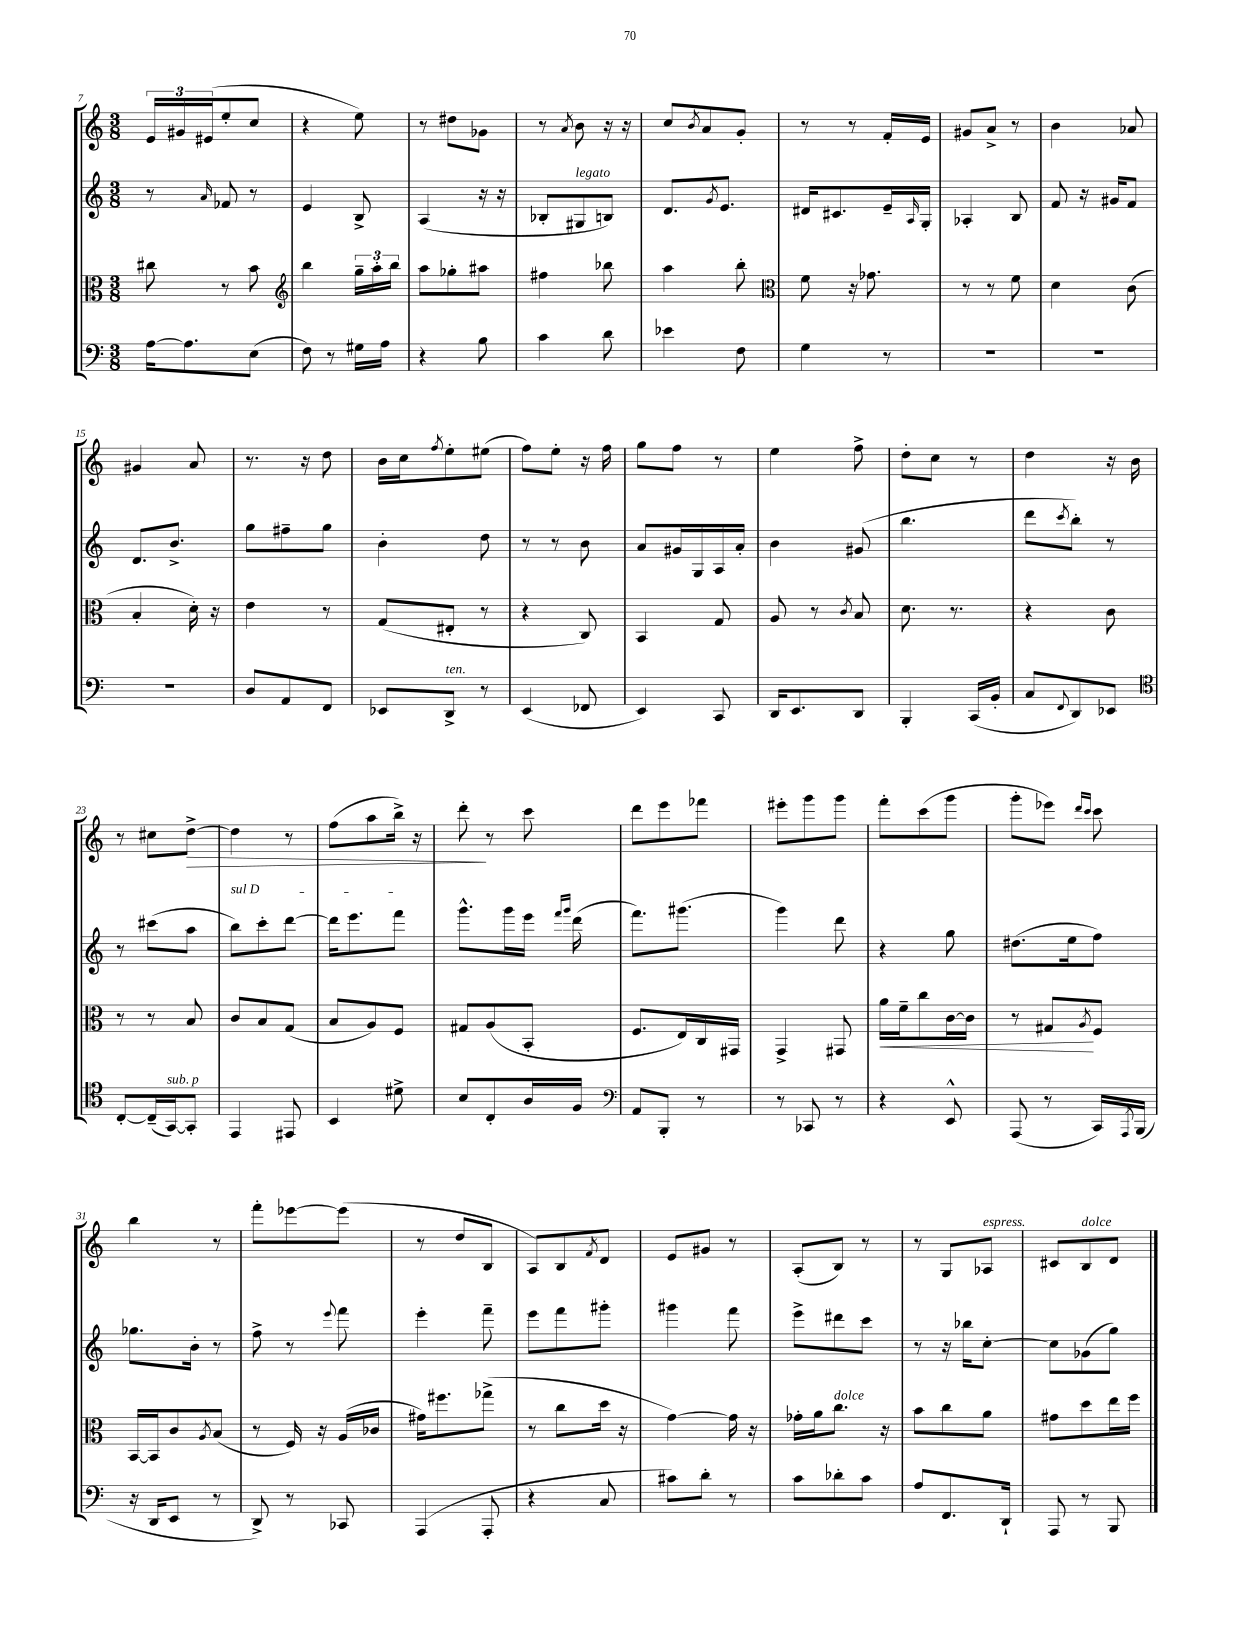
<<
\new StaffGroup <<
\new Staff = "s0" {
    \clef treble \key c \major \numericTimeSignature \time 3/8
    \tuplet 3/2 { e'16 gis'16 eis'16( } e''8-. c''8 |
    r4 e''8) |
    r8 dis''8 ges'8 |
    r8 \acciaccatura { a'8 } b'8 r16 r16 |
    c''8 \acciaccatura { b'8 } a'8 g'8-. |
    r8 r8 f'16-. e'16 |
    gis'8 a'8-> r8 |
    b'4 aes'8 |
    gis'4 a'8 |
    r8. r16 d''8 |
    b'16 c''16 \acciaccatura { f''8 } e''8-. eis''8( |
    f''8) e''8-. r16 f''16 |
    g''8 f''8 r8 |
    e''4 f''8-> |
    d''8-. c''8 r8 |
    d''4 r16 b'16 |
    r8 cis''8 d''8~->\> |
    d''4 r8 |
    f''8( a''8 b''16->) r16 |
    d'''8-.\! r8 c'''8 |
    d'''8 e'''8 fes'''8 |
    eis'''8-. g'''8 g'''8 |
    f'''8-. c'''8( g'''8 |
    g'''8-. ees'''8) \grace { d'''16 c'''16 } c'''8 |
    b''4 r8 |
    f'''8-. ees'''8~ ees'''8( |
    r8 d''8 b8 |
    a8) b8 \acciaccatura { f'8 } d'8 |
    e'8 gis'8 r8 |
    a8-.( b8) r8 |
    r8 g8 aes8^\markup { \italic "espress." } |
    cis'8 b8^\markup { \italic "dolce" } d'8 \bar "|." |
}
\new Staff = "s1" {
    \clef treble \key c \major \numericTimeSignature \time 3/8
    r8 \grace { a'16 } fes'8 r8 |
    e'4 b8-> |
    a4( r16 r16 |
    bes8-. gis8^\markup { \italic "legato" } b8) |
    d'8. \acciaccatura { g'8 } e'8. |
    dis'16 cis'8. e'16-- \grace { a16 } g16-. |
    aes4-. b8 |
    f'8 r16 gis'16 f'8 |
    d'8. b'8.-> |
    g''8 fis''8-- g''8 |
    b'4-. d''8 |
    r8 r8 b'8 |
    a'8 gis'16 g16 a16 a'16-. |
    b'4 gis'8( |
    b''4. |
    d'''8 \acciaccatura { c'''8 } b''8-.) r8 |
    r8 cis'''8( a''8 |
    \once \override TextSpanner.bound-details.left.text = \markup { \italic "sul D" } b''8\startTextSpan) c'''8-. d'''8~ |
    d'''16 e'''8. f'''8\stopTextSpan |
    g'''8.-^ g'''16 e'''16 \grace { f'''16 g'''16 } d'''16( |
    f'''8.) gis'''8.( |
    g'''4) d'''8 |
    r4 g''8 |
    dis''8.( e''16 f''8) |
    ges''8. b'16-. r8 |
    f''8-> r8 \appoggiatura { e'''8 } f'''8 |
    e'''4-. f'''8-- |
    e'''8 f'''8 gis'''8-. |
    gis'''4 f'''8 |
    e'''8-> dis'''8 c'''8 |
    r8 r16 bes''16 c''8~-. |
    c''8 ges'8( g''8) \bar "|." |
}
\new Staff = "s2" {
    \clef alto \key c \major \numericTimeSignature \time 3/8
    cis''8 r8 b'8 |
    \clef treble b''4 \tuplet 3/2 { g''16-- a''16-. b''16 } |
    a''8 ges''8-. ais''8 |
    fis''4 bes''8 |
    a''4 b''8-. |
    \clef alto f'8 r16 ges'8. |
    r8 r8 f'8 |
    d'4 c'8( |
    b4-. d'16-.) r16 |
    e'4 r8 |
    g8( eis8-. r8 |
    r4 c8) |
    b,4 g8 |
    a8 r8 \acciaccatura { c'8 } b8 |
    d'8. r8. |
    r4 c'8 |
    r8 r8 b8 |
    c'8 b8 g8( |
    b8 a8) f8 |
    gis8 a8( b,8-. |
    f8. e16) c16 gis,16 |
    g,4-> gis,8 |
    a'16\< f'16-- c''8 c'16~ c'16 |
    r8 gis8\! \acciaccatura { a8 } f8 |
    b,16~ b,16 c'8 \acciaccatura { a8 } b8( |
    r8 f16) r16 a16( ces'16 |
    gis'16) fis''8. ges''8->( |
    r8 c''8 d''16 r16 |
    g'4~) g'16 r16 |
    ges'16-. a'16 c''8.^\markup { \italic "dolce" } r16 |
    b'8 c''8 a'8 |
    gis'8 d''8 e''16 f''16 \bar "|." |
}
\new Staff = "s3" {
    \clef bass \key c \major \numericTimeSignature \time 3/8
    a16~ a8. e8( |
    f8) r8 gis16 a16 |
    r4 b8 |
    c'4 d'8 |
    ees'4 f8 |
    g4 r8 |
    R4. |
    R4. |
    R4. |
    d8 a,8 f,8 |
    ees,8 d,8->^\markup { \italic "ten." } r8 |
    e,4( fes,8 |
    e,4) c,8 |
    d,16 e,8. d,8 |
    b,,4-. c,16( b,16-. |
    c8 \appoggiatura { f,8 } d,8) ees,8 |
    \clef tenor c8~-. c16--( g,16~^\markup { \italic "sub. p" }) g,8-. |
    e,4 eis,8 |
    b,4 dis'8-> |
    b8 c8-. a16 f16 |
    \clef bass a,8 b,,8-. r8 |
    r8 ces,8 r8 |
    r4 e,8-^ |
    a,,8( r8 c,16) \acciaccatura { a,,8 } b,,16( |
    r16 d,16 e,8 r8 |
    d,8->) r8 ces,8 |
    a,,4( a,,8-. |
    r4 c8 |
    cis'8) d'8-. r8 |
    c'8 des'8-. c'8 |
    a8 f,8. d,16-! |
    a,,8 r8 b,,8 \bar "|." |
}
>>
>>
\layout { \context { \Score currentBarNumber = #7 } }
